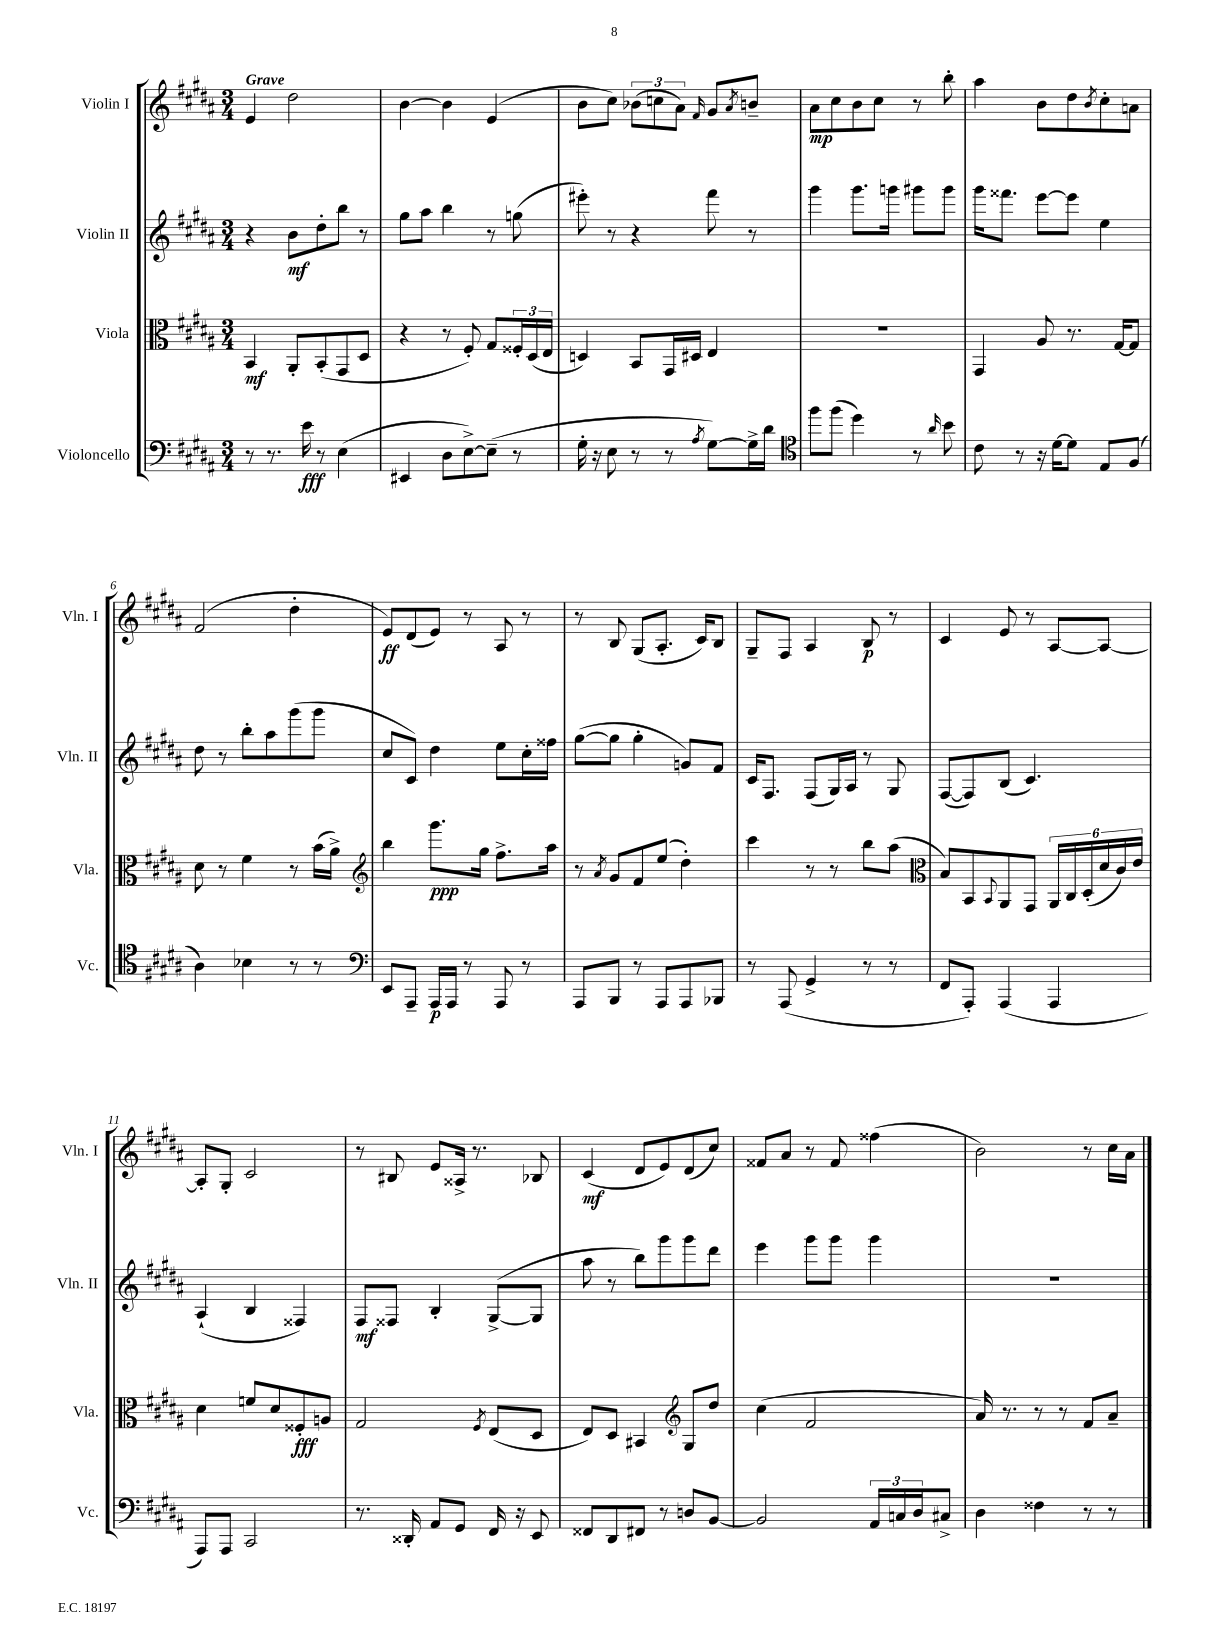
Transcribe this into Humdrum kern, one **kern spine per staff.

**kern	**kern	**kern	**kern
*staff4	*staff3	*staff2	*staff1
*clefF4	*clefC3	*clefG2	*clefG2
*k[f#c#g#d#a#]	*k[f#c#g#d#a#]	*k[f#c#g#d#a#]	*k[f#c#g#d#a#]
*M3/4	*M3/4	*M3/4	*M3/4
8r	4BB	4r	4e
8.r	.	.	.
.	8AA#'	8b	2dd#
16e	.	.	.
8r	(8BB'	8dd#'	.
(4E	8GG#	8bb	.
.	8D#	8r	.
=	=	=	=
4EE#	4r	8gg#	[4b
.	.	8aa#	.
8D#	8r	4bb	4b]
[8E^)	8F#')	.	.
(8E~]	8G#	8r	(4e
8r	24F##'	(8gg	.
.	(24D#	.	.
.	24E	.	.
=	=	=	=
16G#'	4D)	8eee#')	8b
16r	.	.	.
8E	.	8r	8cc#)
8r	8BB	4r	(12b-
.	.	.	12cc
8r	16GG#	.	.
.	.	.	12a#)
.	16D#	.	.
8qA#	.	.	16qqf#
[8G#)	4E	8fff#	8g#
.	.	.	8qa#
16G#^]	.	8r	8b~
16d#	.	.	.
=	=	=	=
*clefC4	*	*	*
8ff#	2.r	4ggg#	8a#
(8ff#	.	.	8cc#
4dd#)	.	8.ggg#	8b
.	.	.	8cc#
.	.	16ggg	.
8r	.	8ggg#	8r
16qqa#	.	.	.
8b	.	8ggg#	8bb'
=	=	=	=
8c#	4GG#	16ggg#	4aa#
.	.	8.fff##	.
8r	.	.	.
16r	8A#	[8eee	8b
[16d#	.	.	.
8d#]	8.r	8eee]	8dd#
.	.	.	8qb
8E	.	4ee	8cc#'
.	[16G#	.	.
(8F#	8G#]	.	8a
=	=	=	=
4A#)	8d#	8dd#	(2f#
.	8r	8r	.
4B-	4f#	8bb'	.
.	.	8aa#	.
8r	8r	(8ggg#	4dd#'
8r	(16b	8ggg#	.
.	16a#^)	.	.
=	=	=	=
*clefF4	*clefG2	*	*
8EE	4bb	8cc#	8e)
8AAA#~	.	8c#)	(8d#
16AAA#	8.ggg#	4dd#	8e)
16AAA#	.	.	.
8r	.	.	8r
.	16gg#	.	.
8AAA#	8.ff#^	8ee	8A#
8r	.	16cc#'	8r
.	16aa#	16ff##	.
=	=	=	=
8AAA#	8r	([8gg#	8r
.	8qa#	.	.
8BBB	8g#	8gg#]	8B
8r	8f#	4gg#'	(8G#
8AAA#	(8ee	.	8.A#'
8AAA#	4dd#')	8g)	.
.	.	.	16c#)
8BBB-	.	8f#	8B
=	=	=	=
8r	4ccc#	16c#	8G#~
.	.	8.F#	.
(8AAA#	.	.	8F#
4GG#^	8r	(8F#	4A#
.	8r	16G#)	.
.	.	16A#	.
8r	8bb	8r	8B
8r	(8aa#	8G#	8r
=	=	=	=
*	*clefC3	*	*
8FF#	8B)	([8F#	4c#
8AAA#')	8BB	8F#])	.
.	8qqBB	.	.
(4AAA#	8AA#	(8B	8e
.	8GG#	4.c#)	8r
4AAA#	24AA#	.	[8A#
.	24C#	.	.
.	(24D#'	.	.
.	24d#	.	8A#_
.	24c#)	.	.
.	24e	.	.
=	=	=	=
8AAA#)	4d#	(4A#`	8A#']
8AAA#	.	.	8G#'
2CC#	8f	4B	2c#
.	8d#	.	.
.	8F##'	4F##)	.
.	8A	.	.
=	=	=	=
8.r	2G#	8F#	8r
.	.	8F##	8B#
16DD##'	.	.	.
8AA#	.	4B'	8e
8GG#	.	.	16A##^
.	.	.	8.r
.	8qF#	.	.
16FF#	(8E	([8G#^	.
16r	.	.	.
8EE	8D#	8G#]	8B-
=	=	=	=
8FF##	8E)	8aa#	(4c#
8DD#	8D#	8r	.
8FF#	4BB#	8bb)	8d#
8r	.	8ggg#	8e)
*	*clefG2	*	*
8D	8G#	8ggg#	(8d#
[8BB	8dd#	8ddd#	8cc#)
=	=	=	=
2BB]	(4cc#	4eee	8f##
.	.	.	8a#
.	2f#	8ggg#	8r
.	.	8ggg#	8f##
24AA#	.	4ggg#	(4ff##
24C	.	.	.
24D#	.	.	.
8C#^	.	.	.
=	=	=	=
4D#	16a#)	2.r	2b)
.	8.r	.	.
4F##	8r	.	.
.	8r	.	.
8r	8f#	.	8r
8r	8a#~	.	16cc#
.	.	.	16a#
==	==	==	==
*-	*-	*-	*-
